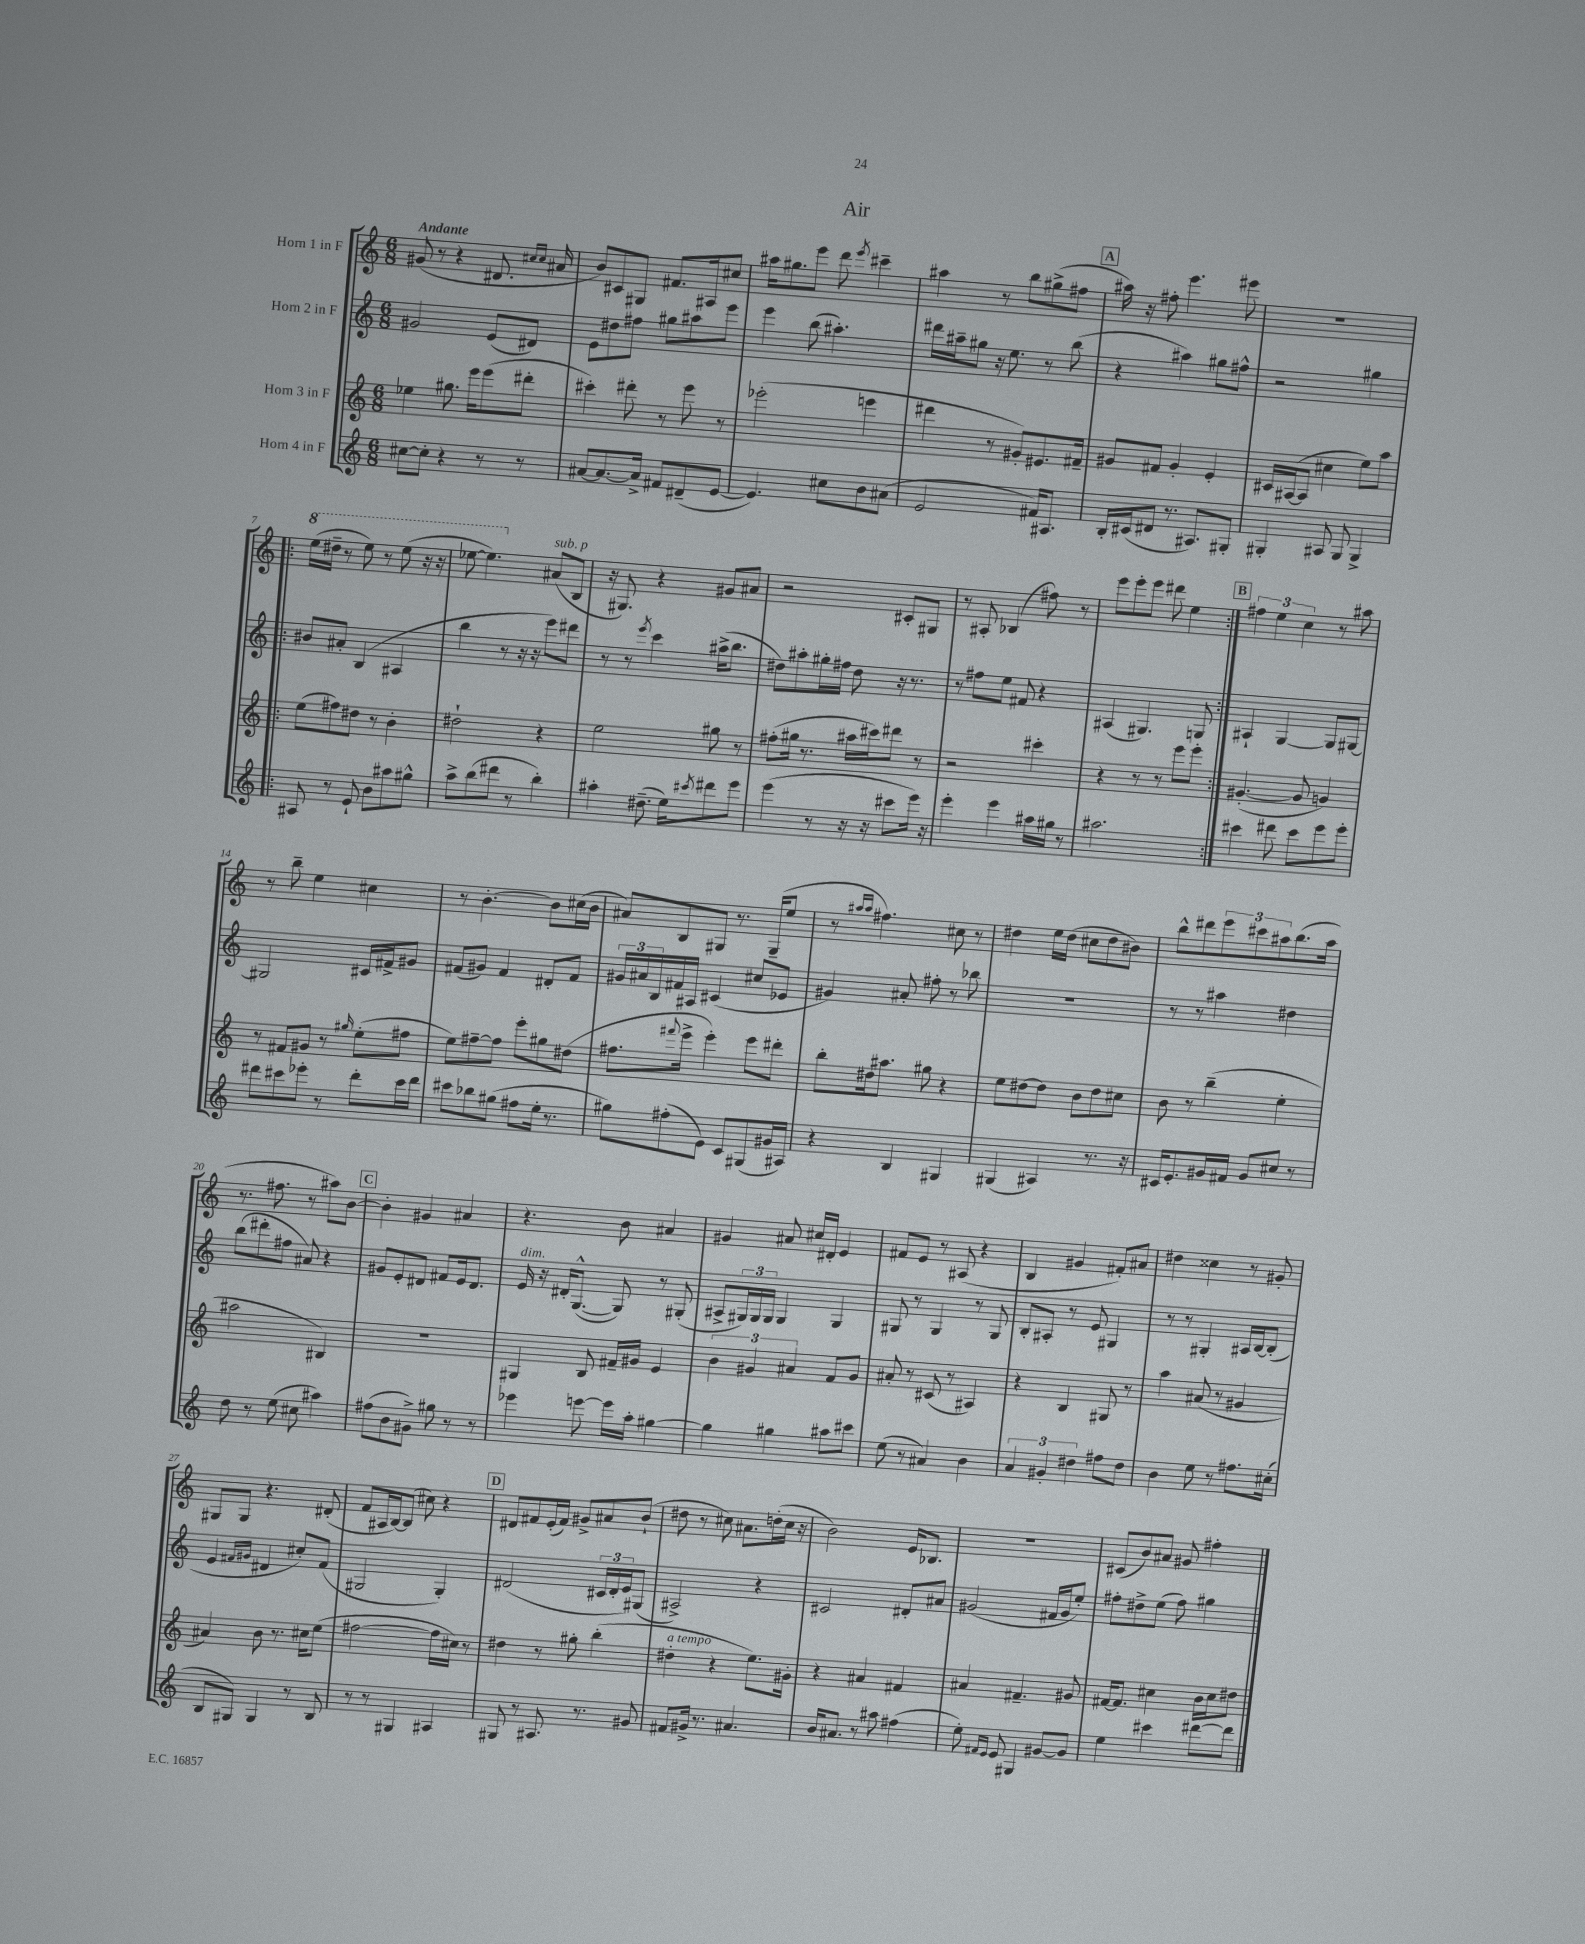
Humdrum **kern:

**kern	**kern	**kern	**kern
*staff4	*staff3	*staff2	*staff1
*clefG2	*clefG2	*clefG2	*clefG2
*k[]	*k[]	*k[]	*k[]
*M6/8	*M6/8	*M6/8	*M6/8
[8cc#	4ee-	2g#	(8g#
8cc#']	.	.	8r
4r	8.gg#	.	4r
.	16eee	.	.
8r	(8eee	(8e	8.d#
8r	8ddd#'	8d#)	.
.	.	.	16qqcc#
.	.	.	16qqcc#
.	.	.	16a#
=	=	=	=
[8a#	4ccc#')	8e	8b)
8.a#_	.	8dd#	8c#
.	8ddd#'	8ff#	8G#
16a#^]	.	.	.
8f#	8r	8gg#	8.f#
(8d#~	8eee	8aa#	.
.	.	.	16A#
[8e	8r	8eee	8cc#
=	=	=	=
4.e])	(2eee-'	4eee	16aa#
.	.	.	8.gg#
.	.	(8bb	8eee
8cc#	.	4.aa#')	8ddd
.	.	.	8qeee
8b	4eee	.	4ccc#~
(8a#	.	.	.
=	=	=	=
2e	4ddd#	16ddd#	4aa#
.	.	16aa#~	.
.	.	8gg#	.
.	8r	16r	8r
.	.	8.ee	.
.	8g#')	.	8bb
16f#)	8.e#	8r	(8gg#^
8.A#	.	.	.
.	.	(8bb	8ff#
.	16f#~	.	.
=	=	=	=
16B'	8g#	4r	16aa#)
(16c#	.	.	16r
8d#	8f#	.	8ff#'
8.r	4g#'	4aa#)	4.eee
8.A#)	.	.	.
.	4e'	8gg#	.
8G#'	.	8ff#^^	8eee#
=	=	=	=
4G#'	16c#	2r	2.r
.	([16A#	.	.
.	8A#]	.	.
8A#	4cc#	.	.
8G#	.	.	.
4G#^	8ee)	4gg#	.
.	8aa	.	.
=!|:	=!|:	=!|:	=!|:
8A#	(8ee	8b#	(16eee
.	.	.	16ddd#~
8r	8ff#)	8a#'	8r
8e`	8dd#	(4B	8eee)
8b	8r	.	8r
8aa#	4b'	4A#	(8eee
8gg#^^	.	.	16r
.	.	.	16r
=	=	=	=
8aa^	2dd#`	4bb	[8eee-
(8bb	.	.	4.eee-])
8ddd#	.	8r	.
8r	.	16r	.
.	.	16r	.
4bb')	4r	8eee)	(8a#
.	.	8ddd#	8B
=	=	=	=
4aa#'	2ee	8r	16r
.	.	.	8.G#)
.	.	8r	.
.	.	8qeee	.
(8.dd#~	.	4ccc	4r
16ee)	.	.	.
8qccc#	.	.	.
8ddd#	8gg#	(16aa#^	8g#
.	.	8.bb	.
8eee	8r	.	8a#
=	=	=	=
(4eee	(8ff#'	8dd#)	2r
.	16gg#	8aa#'	.
.	8.r	.	.
8r	.	16gg#'	.
.	.	16ff#	.
16r	16aa#	8dd#	.
16r	16ccc#)	.	.
8ccc#	8ddd#	16r	8c#'
.	.	8.r	.
16eee)	8r	.	8G#
16r	.	.	.
=	=	=	=
4eee'	2r	8r	8r
.	.	8ff#	8A#'
4eee	.	8ee	(4B-
.	.	8f#	.
16aa#	4ccc#'	4r	8ff#)
16gg#	.	.	.
8r	.	.	8r
=	=	=	=
2.aa#	4r	(4A#	8eee
.	.	.	8eee'
.	8r	4.G#)	8eee
.	8r	.	8ddd#
.	8eee	.	4ee
.	8eee'	8G	.
=:|!	=:|!	=:|!	=:|!
4ccc#	([4.g#'	4A#`	6ff#
.	.	.	6ee
8ddd#	.	[4G	.
.	.	.	6cc
8ccc#	8g#]	.	.
8eee	4g)	8G]	8r
8eee'	.	[8G#	8aa#
=	=	=	=
8ddd#	8r	2G#]	8r
8ccc#	8f#	.	8bb~
8eee-'	8g#	.	4ee
8r	8r	.	.
.	16qqgg#	.	.
8ddd#'	(8ee'	16c#	4cc#
.	.	16f#^	.
16ccc#	8ff#	8g#	.
16ddd#	.	.	.
=	=	=	=
8ccc#	8ee)	(8f#	8r
8bb-	[8ff#~	8g#)	[4.b'
(8gg#	8ff#]	4f#	.
8ff#	8eee'	.	.
16ee'	8gg#	8d#'	8b]
8.r	.	.	.
.	(8dd#	8f#	(16cc#
.	.	.	16b
=	=	=	=
8gg#)	8.ff#	24g#	8a#)
.	.	24a#	.
.	.	24B	.
(8ff#'	.	16f#	8B
.	8qqfff#	.	.
.	16eee^	16A#	.
8e)	4eee')	(4c#	8G#
8c	.	.	8.r
(8G#	8eee	8cc#	.
.	.	.	(16G#~
16g#	8ddd#'	8e-	8ee
16A#)	.	.	.
=	=	=	=
4r	8bb'	4g#)	8r
.	.	.	16qqaa#
.	.	.	16qqaa#
.	16dd#	.	4.ff#)
.	8.aa#	.	.
4B	.	8a#'	.
.	8gg#	8ff#'	.
4G#	4r	8r	8cc#
.	.	8bb-	8r
=	=	=	=
(4G#	8ee	2.r	4dd#
.	[8dd#	.	.
4A#)	8dd#]	.	16ee
.	.	.	(16dd#
.	8b	.	8cc#
8.r	8dd#	.	8dd#
.	8cc#	.	8b#)
16r	.	.	.
=	=	=	=
16c#	8b	8r	8bb^^
8.e'	.	.	.
.	8r	8r	8ddd#
16g#	(4bb~	4aa#	12eee
16f#	.	.	.
.	.	.	12ccc#
8g#	.	.	.
.	.	.	12aa#
8cc#	4ee'	4dd#	(8.bb
8r	.	.	.
.	.	.	16aa#
=	=	=	=
8dd	2aa#	(8bb	8.r
8r	.	8ddd#'	.
.	.	.	8.ff#
(8ee	.	8ff#	.
8cc#	.	8a#)	8r
4aa#)	4B#)	4r	8aa#)
.	.	.	[8b
=	=	=	=
(8ff#	2.r	8g#	4b']
8b	.	8e'	.
8g#^)	.	8d#	4g#
8gg#	.	8f#	.
8r	.	16e	4a#
.	.	8.d#	.
8r	.	.	.
=	=	=	=
4eee-	4G#	16e	4.r
.	.	16r	.
.	.	16d#'	.
.	.	([8.G^^	.
[8eee	8B	.	.
16eee]	16f#~	8G])	8b
16aa'	16g#	.	.
[4gg#	4e	8r	4a#
.	.	(8G#'	.
=	=	=	=
4gg#]	6b	8A#^	4g#
.	.	24G#)	.
.	6g#	24G#	.
.	.	24G#	.
4gg#	.	4G#	8a#
.	6a#	.	.
.	.	.	16cc#
.	.	.	16d#'
8aa#	8f	4G#	4e
8ccc#	8g#	.	.
=	=	=	=
(8ee	8a#'	8G#	8f#
8r	8r	8r	8e
4a#)	(8c#	4G#	8r
.	8r	.	(8A#
4b	4A#)	8r	4r
.	.	8G#	.
=	=	=	=
6a	4r	8B'	4B
.	.	8A#'	.
6g#'	.	.	.
.	4B	8r	4g#
6dd#	.	.	.
.	.	8e	.
8ff#	8G#	4G#	8f#')
8dd#	8r	.	8a#
=	=	=	=
4b	4aa	8r	4dd#
.	.	8r	.
8ee	(8a#	4G#'	4cc##
8r	8r	.	.
8.ff#	4g#	16A#	8r
.	.	[16B	.
.	.	(8B']	8g#'
(16cc#'	.	.	.
=	=	=	=
8B	4a#)	4e	8G#
8G#)	.	.	8G#
.	.	16qqf#	.
.	.	16qqg#	.
4G#	8b	4d#	4.r
.	8.r	.	.
8r	.	8cc#')	.
.	16cc#	.	.
8B	(8ee	(8f#	(8d#'
=	=	=	=
8r	[2ff#	2G#	8f
8r	.	.	16A#
.	.	.	[16B)
4G#	.	.	(8B]
.	.	.	8cc#)
4A#	16ff#]	4G#')	4r
.	16cc#)	.	.
.	8r	.	.
=	=	=	=
8G#	4dd#	(2d#	8d#
8r	.	.	8f#
8.A#	8r	.	(16e'
.	.	.	16f#)
.	8gg#'	.	8g#^
8.r	.	.	.
.	(4bb'	24c#	8a#
.	.	24d#'	.
.	.	24e)	.
8g#	.	(8G#	(8b`
=	=	=	=
8f#	4dd#'	2A#^)	8dd#
16g#^	.	.	8r
8.r	.	.	.
.	4r	.	8cc#)
4.a#	.	.	8.a#
.	8.ee)	4r	.
.	.	.	(16dd'
.	.	.	16cc#
.	16g#'	.	16r
=	=	=	=
16b	4r	2c#	2b)
8.a#	.	.	.
8r	4a#	.	.
8aa#	.	.	.
(4ff#	4f#	8d#'	16e
.	.	.	8.B-
.	.	8a#	.
=	=	=	=
8ee')	4a#	(2g#	2.r
16qqf#	.	.	.
16qqe	.	.	.
8e	.	.	.
4G#	4.f#~	.	.
[8g#	.	16f#	.
.	.	16g#	.
8g#]	8g#	8ee')	.
=	=	=	=
4ee	[16f#	8ff#'	(8c#
.	8.f#]	.	.
.	.	8dd#^	8b)
4ccc#	4cc#	(8ee	8a#
.	.	8ff#)	8g#
[8ddd#	16b	4gg#	4ff#'
.	16cc#	.	.
8ddd#]	8dd#	.	.
==	==	==	==
*-	*-	*-	*-
